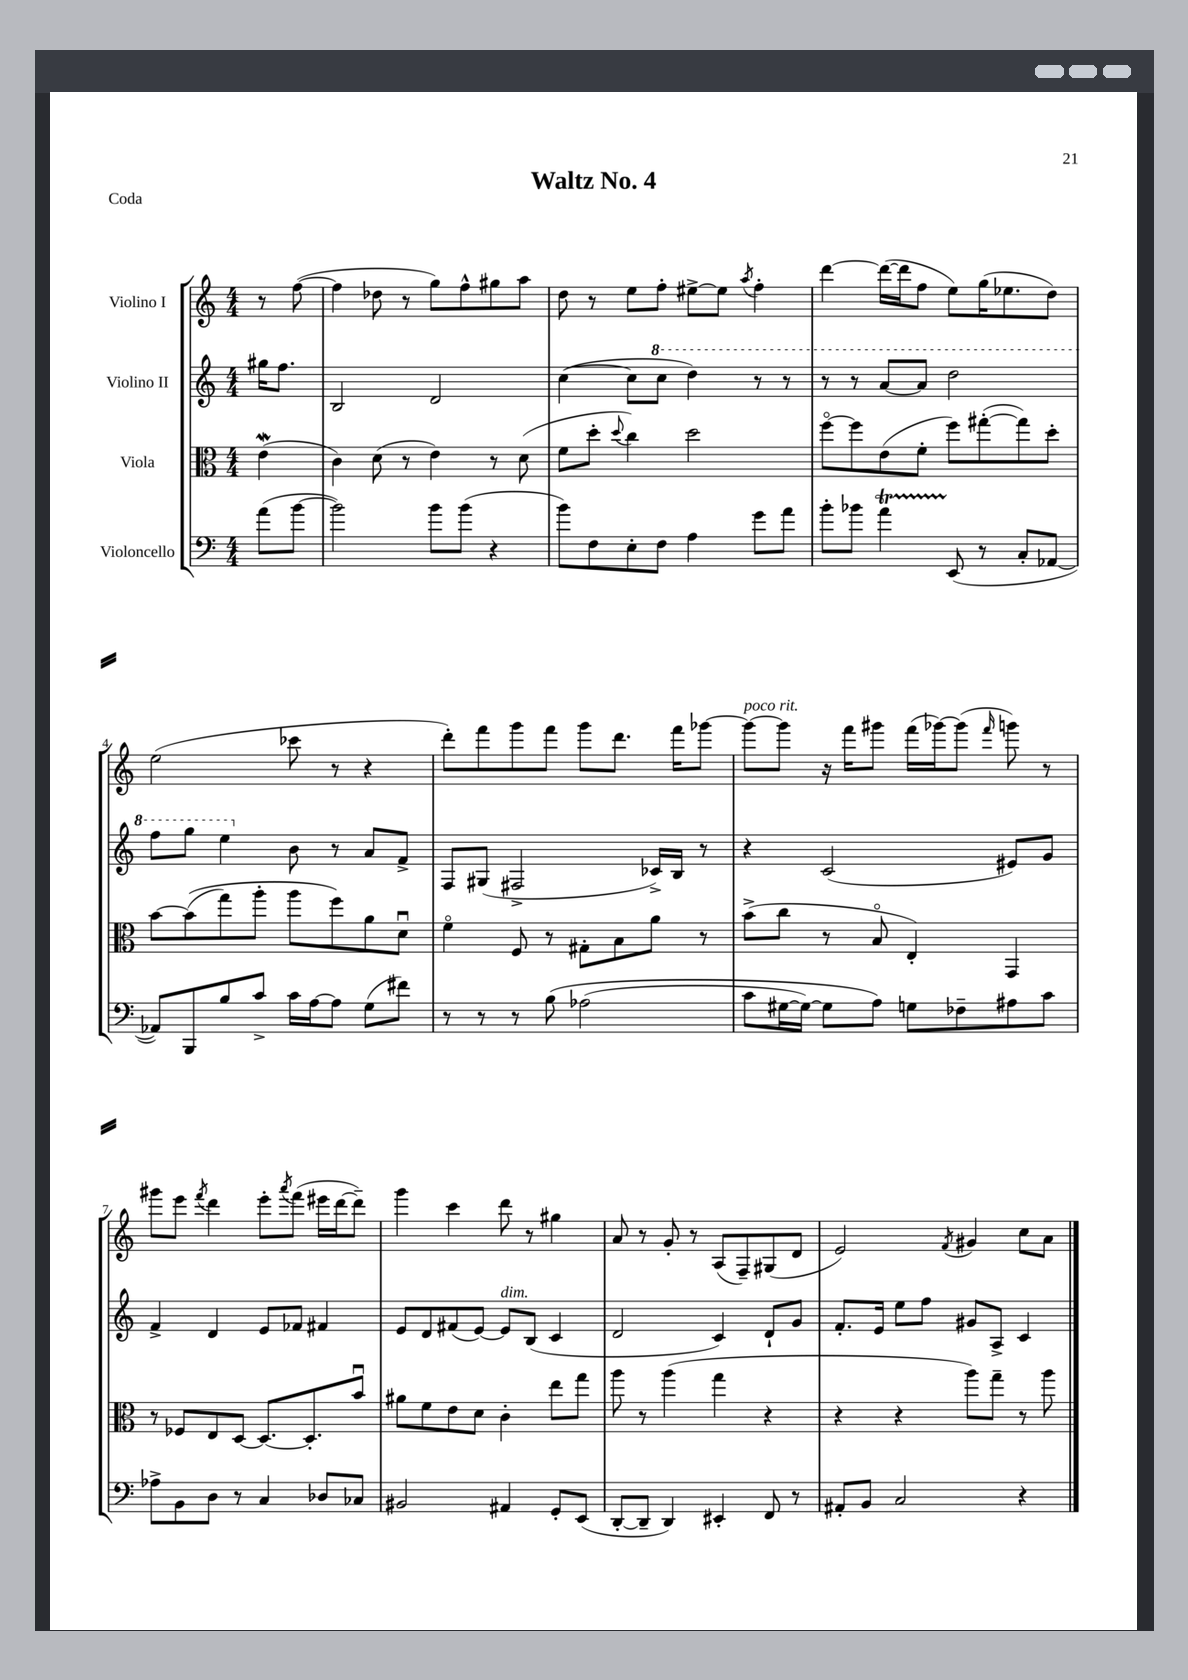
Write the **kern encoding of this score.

**kern	**kern	**kern	**kern
*staff4	*staff3	*staff2	*staff1
*clefF4	*clefC3	*clefG2	*clefG2
*k[]	*k[]	*k[]	*k[]
*M4/4	*M4/4	*M4/4	*M4/4
(8a	(4e	16gg#	8r
.	.	8.ff	.
[8b	.	.	([8ff
=	=	=	=
2b])	4c)	2B	4ff]
.	(8d	.	8dd-
.	8r	.	8r
8b	4e)	2d	8gg)
(8b	.	.	8ff^^
4r	8r	.	8gg#
.	(8d	.	8aa
=	=	=	=
8b)	8f	([4cc	8dd
8F	8dd'	.	8r
.	8qqdd	.	.
8E'	4cc)	8cc]	8ee
8F	.	8ccc	8ff'
4A	2dd	4ddd)	[8ee#^
.	.	.	8ee#]
.	.	.	8qaa
8g	.	8r	4ff'
8a	.	8r	.
=	=	=	=
8b'	[8ffo	8r	[4ddd
8b-	8ff]	8r	.
4a	(8e	[8aa	(16ddd_
.	.	.	16ddd]
.	8f'	8aa]	8ff
(8EE	8ff)	2ddd	8ee)
8r	([8gg#'	.	(16gg
.	.	.	8.ee-
8C'	8gg#])	.	.
[8AA-	8dd'	.	8dd)
=	=	=	=
8AA-])	[8b	8fff	(2ee
8BBB	&((8b]	8ggg	.
8B	8gg)	4eee	.
8c^	8aa'	.	.
16c	8aa	8b	8ccc-
[16A	.	.	.
8A]	8ff&)	8r	8r
(8G	8a	8a	4r
8f#)	8du	8f^	.
=	=	=	=
8r	4fo	8F	8ddd')
8r	.	(8G#	8fff
8r	8F	2F#^	8ggg
&(8B	8r	.	8fff
(2A-	8G#'	.	8ggg
.	8B	.	8.ddd
.	8a	16c-^)	.
.	.	16B	16fff
.	8r	8r	[8ggg-
=	=	=	=
8c	(8b^	4r	8ggg-_
[16G#	8cc	.	8ggg-]
16G#_)	.	.	.
8G#]	8r	(2c	16r
.	.	.	16fff
8A&)	8Bo	.	8ggg#
8G	4E')	.	(16fff
.	.	.	[16ggg-)
8F-~	.	.	(8ggg-]
.	.	.	16qqfff
8A#	4GG	8e#)	8ggg)
8c	.	8g	8r
=	=	=	=
8A-^	8r	4f^	8ggg#
8BB	8F-	.	8eee
.	.	.	8qfff
8D	8E	4d	4ddd
8r	[8D	.	.
4C	8.D_	8e	8eee'
.	.	.	8qaaa
.	.	8f-	(8fff
.	8.D']	.	.
8D-	.	4f#	16eee#
.	.	.	[16ddd
8C-	8bu	.	8ddd~])
=	=	=	=
2BB#	8a#	8e	4ggg
.	8f	8d	.
.	8e	(8f#	4ccc
.	8d	[8e)	.
4AA#	4c'	8e]	8ddd
.	.	(8B	8r
8GG'	8ee	4c	4gg#
(8EE	8gg	.	.
=	=	=	=
[8DD'	8aa	2d	8a
8DD~]	8r	.	8r
4DD)	(4aa	.	8g'
.	.	.	8r
4EE#'	4gg	4c)	(8A
.	.	.	8F~)
8FF	4r	8d`	(8G#
8r	.	8g	8d
=	=	=	=
8AA#'	4r	8.f'	2e)
8BB	.	.	.
.	.	16e	.
2C	4r	8ee	.
.	.	8ff	.
.	.	.	8qf
.	8aa)	8g#	4g#
.	8gg~	8A^	.
4r	8r	4c	8cc
.	8aa	.	8a
==	==	==	==
*-	*-	*-	*-
